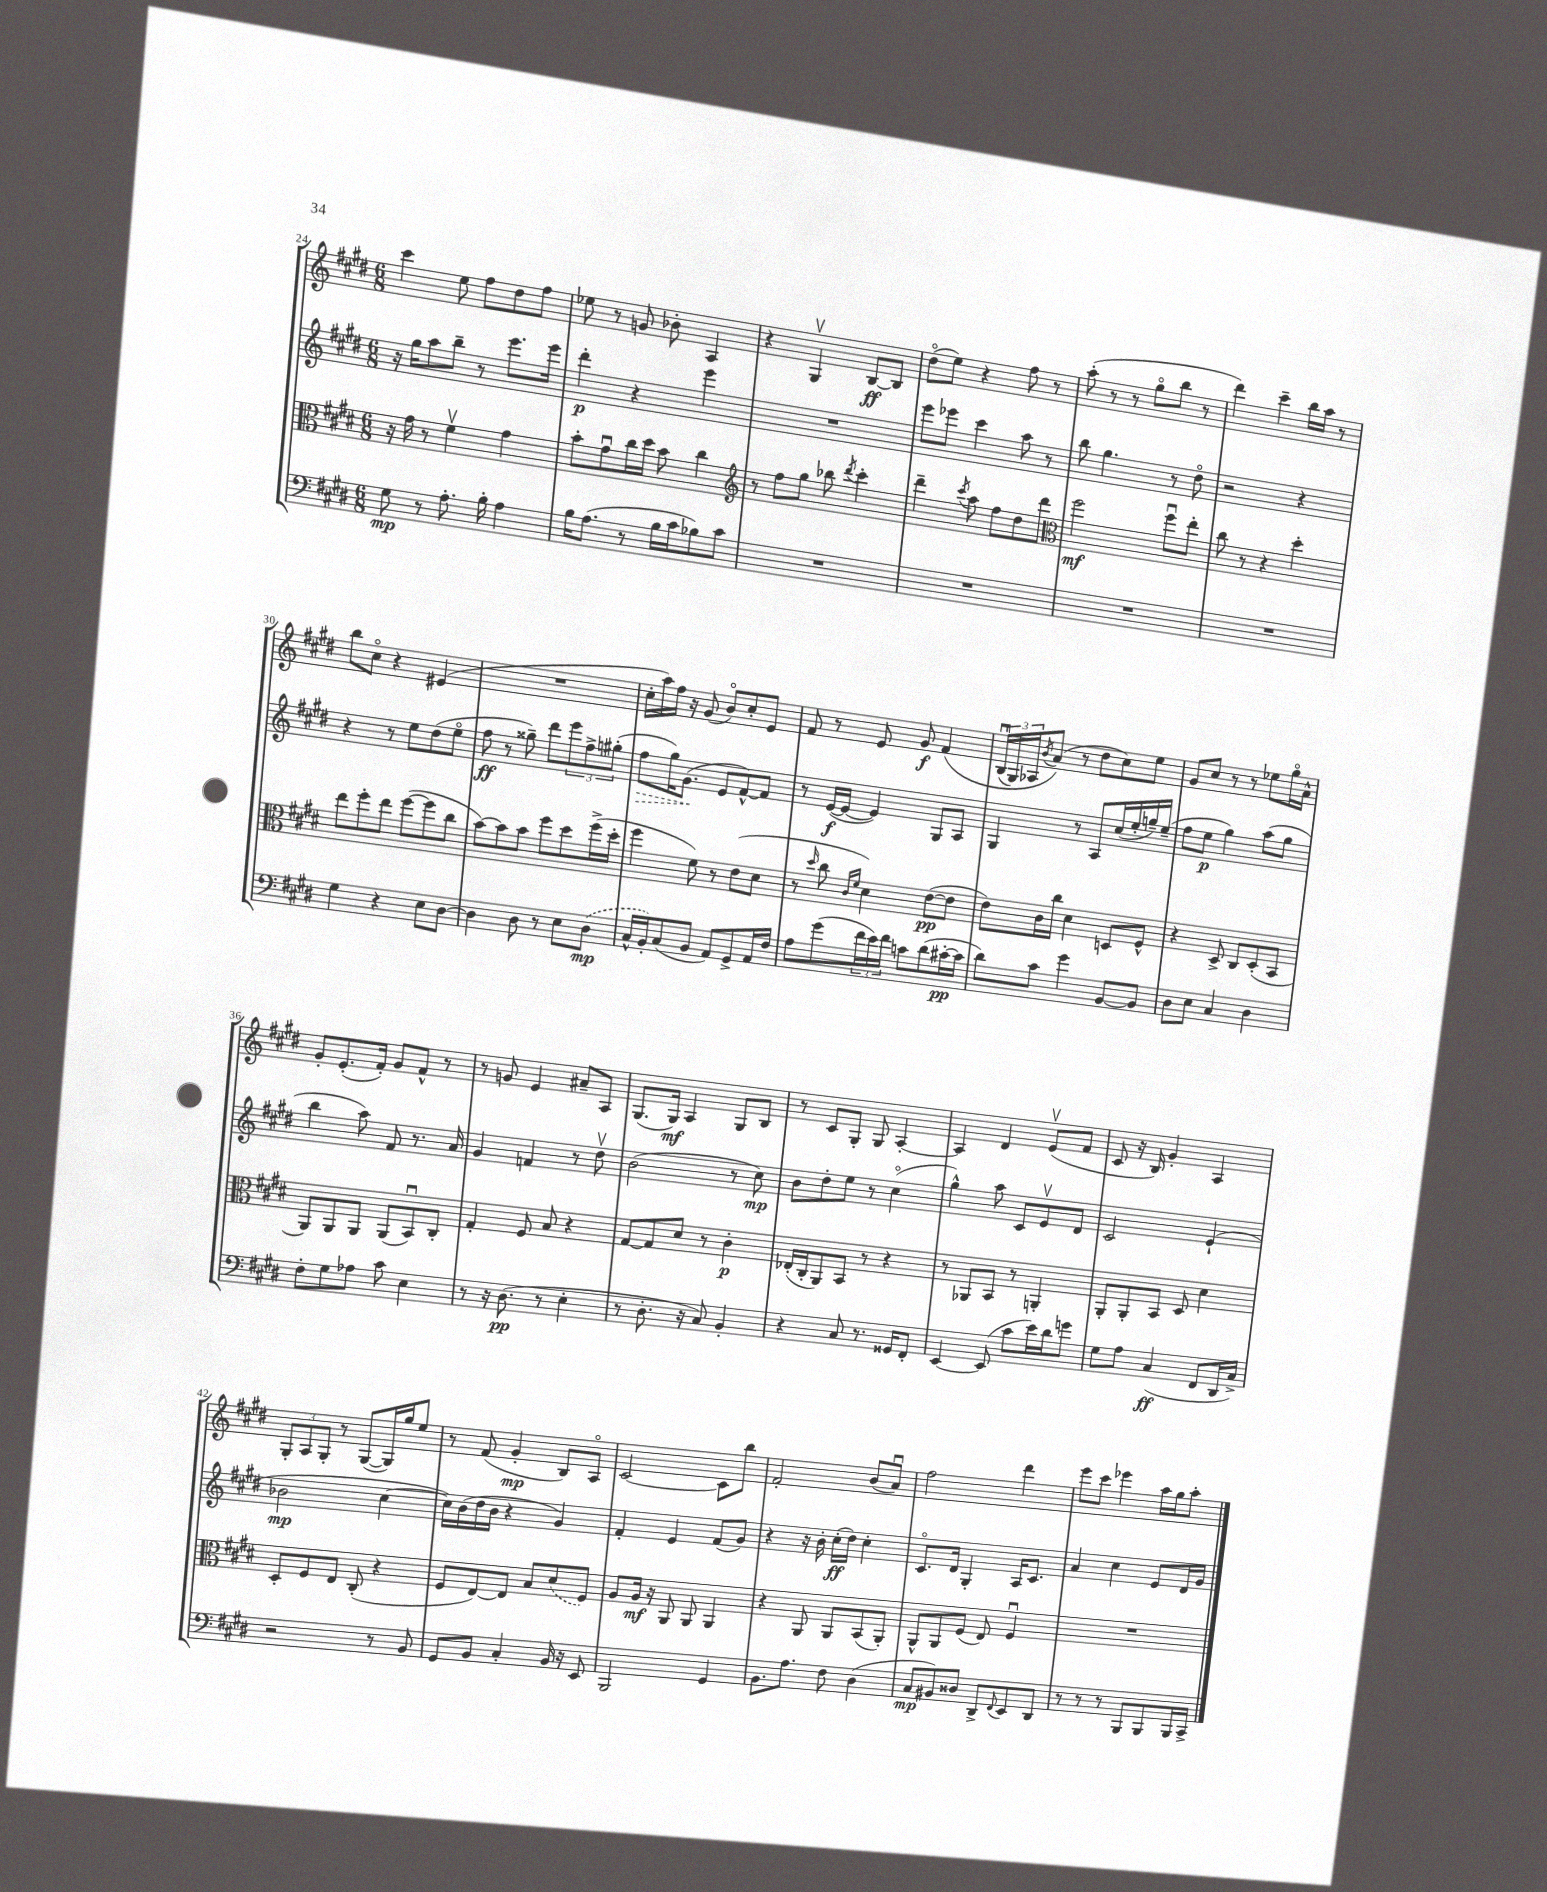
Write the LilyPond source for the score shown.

<<
\new StaffGroup <<
\new Staff = "s0" {
    \clef treble \key e \major \numericTimeSignature \time 6/8
    cis'''4 e''8 fis''8 dis''8 fis''8 |
    ees''8 r8 g'8 bes'8-. a4 |
    r4 gis4\upbow b8~\ff b8 |
    dis''8\flageolet( e''8) r4 fis''8 r8 |
    a''8-.( r8 r8 gis''8\flageolet b''8 r8 |
    dis'''4) cis'''4-- b''16 a''16 r8 |
    b''8 cis''8\flageolet r4 eis'4( |
    R2. |
    cis''16-. a''16) fis''16 r16 gis'8( b'8\flageolet) cis''8-. e'8 |
    fis'8 r8 e'8 gis'8\f fis'4\( |
    \tuplet 3/2 { b16\downbow( gis16) aes16 } \acciaccatura { b'8 } a'8(\) r8 dis''8 cis''8) e''8 |
    gis'8 cis''8 r8 r8 ees''8 gis''16\flageolet a'16-^ |
    gis'8-. e'8.-.( fis'16-.) gis'8 fis'8-^ r8 |
    r8 g'8 e'4 ais'8-- a8 |
    gis8.( gis16\mf) a4 gis8 b8 |
    r8 cis'8 gis8-. gis8 a4~-. |
    a4 dis'4 e'8\upbow( fis'8 |
    cis'8 r16 b16) gis'4-. a4 |
    \tuplet 3/2 { gis8-. a8 gis8-. } r8 gis8~( gis16) gis''16 e''8 |
    r8 fis'8( gis'4-.\mp b8) a8\flageolet |
    cis'2~ cis'8 b''8 |
    fis'2-. b'8( a'8\downbow) |
    fis''2 dis'''4 |
    e'''8 cis'''8 ees'''4 a''16 gis''16 a''8-. \bar "|." |
}
\new Staff = "s1" {
    \clef treble \key e \major \numericTimeSignature \time 6/8
    r16 gis''16 a''8 b''8-- r8 e'''8. e'''16 |
    dis'''4-.\p r4 e'''4 |
    R2. |
    e'''8 ees'''8 cis'''4 a''8 r8 |
    b''8 gis''4. r8 dis''8\flageolet |
    r2 r4 |
    r4 r8 e''8 dis''8( e''8\flageolet |
    fis''8\ff r8 gisis''8--) dis'''8 \tuplet 3/2 { e'''8 fis''8-> gis''8-.( } |
    \once \override Hairpin.style = #'dashed-line fis''8\> gis''16) gis'8.\!( e'8 fis'8~-^) fis'8 |
    r8 e'16~\f( e'16~ e'4) gis8 a8 |
    gis4 r8 a8 cis''16( e''16-. g''16--) e''16--( |
    fis''8 e''8\p gis''4) a''8( gis''8 |
    b''4 a''8) fis'8 r8. a'16 |
    gis'4 f'4 r8 dis''8\upbow |
    b'2( r8 cis''8\mp) |
    b'8 dis''8-. e''8 r8 cis''4\flageolet( |
    gis''4-^) a''8 cis'8 e'8\upbow dis'8 |
    cis'2 e'4-!( |
    bes'2\mp cis''4~ |
    cis''16) b'16( dis''16 b'16 r4 gis'4) |
    fis'4-. e'4 fis'8( gis'8) |
    r4 r16 b'16-. cis''16-.\ff( dis''16) cis''4-. |
    cis'8.\flageolet dis'16 gis4-. a16 cis'8. |
    a'4 cis''4 e'8 dis'16 gis'16 \bar "|." |
}
\new Staff = "s2" {
    \clef alto \key e \major \numericTimeSignature \time 6/8
    r16 gis'16 r8 fis'4\upbow gis'4 |
    b'8-. gis'8\downbow cis''16 dis''16 b'8 cis''4 |
    \clef treble r8 fis''8 gis''8 bes''8 \acciaccatura { dis'''8 } cis'''4-. |
    dis'''4-- \acciaccatura { cis'''8 } a''8 fis''8 dis''8 dis'''8 |
    \clef alto fis''2\mf fis''8\downbow e''8-. |
    cis''8 r8 r4 dis''4-. |
    e''8 fis''8-. e''8 fis''8~( fis''8 cis''8 |
    b'8~) b'8 b'8 fis''8 dis''8 fis''16->( dis''16-. |
    fis''4 fis'8) r8 e'8( dis'8 |
    r8 \grace { dis''16 } cis''8 \grace { cis'16 fis'16 } dis'4) e'8~\pp( e'8 |
    e'8) cis'16 cis''16 dis'4 d8 fis8-^ |
    r4 dis8-> cis8 dis8-.( b,8 |
    a,8) a,8 a,8 a,8( b,8\downbow) cis8-. |
    gis4-. fis8 b8 r4 |
    gis8~ gis8 dis'8 r8 cis'4-.\p |
    ees16-.( cis16-. a,8) b,8 r8 r4 |
    r8 aes,8 b,8 r8 a,4-. |
    a,8-. a,8-. b,8 dis8 dis'4 |
    dis8-. fis8 e8 cis8-.( r4 |
    fis8 e8~) e8 b8 \once \slurDashed dis'8( fis8) |
    a8 a16\mf r16 a,8 a,8 a,4 |
    r4 a,8 a,8 b,8( a,8-.) |
    a,8-^ a,8 fis8( e8) fis4\downbow |
    R2. \bar "|." |
}
\new Staff = "s3" {
    \clef bass \key e \major \numericTimeSignature \time 6/8
    gis8\mp r8 a8.-. b16-. a4 |
    b16 a8.( r8 b16 cis'16 bes8) cis'8 |
    R2. |
    R2. |
    R2. |
    R2. |
    gis4 r4 e8 dis8~ |
    dis4 dis8 r8 e8 \once \slurDashed dis8\mp( |
    cis16-^ b,16-.) cis8( b,8 a,8) gis,8-> a,16 fis16 |
    a8 gis'8( \tuplet 3/2 { fis'16 e'16) fis'16 } c'8 dis'8( cis'16~-.\pp cis'16 |
    dis'8) cis'8 gis'4 b,8~ b,8 |
    dis8 e8 cis4 dis4 |
    fis8-. gis8 aes8 cis'8 e4 |
    r8 r16 dis8.\pp( r8 e4-. |
    r8 dis8.-. r16 cis8) b,4-. |
    r4 cis8 r8. gisis,16 fis,8-. |
    e,4~ e,8( cis'8 e'16) dis'16 g'8 |
    gis8 a8 cis4\ff( fis,8 dis,16 cis16->) |
    r2 r8 b,8 |
    gis,8 b,8 cis4-. b,16 r16 e,8 |
    b,,2 gis,4 |
    b,8. a8. fis8 dis4( |
    cis8\mp bis,8) disis8 dis,8-> \appoggiatura { fis,8 } e,8 dis,8 |
    r8 r8 r8 b,,8 b,,8 b,,16 cis,16-> \bar "|." |
}
>>
>>
\layout { \context { \Score currentBarNumber = #24 } }
